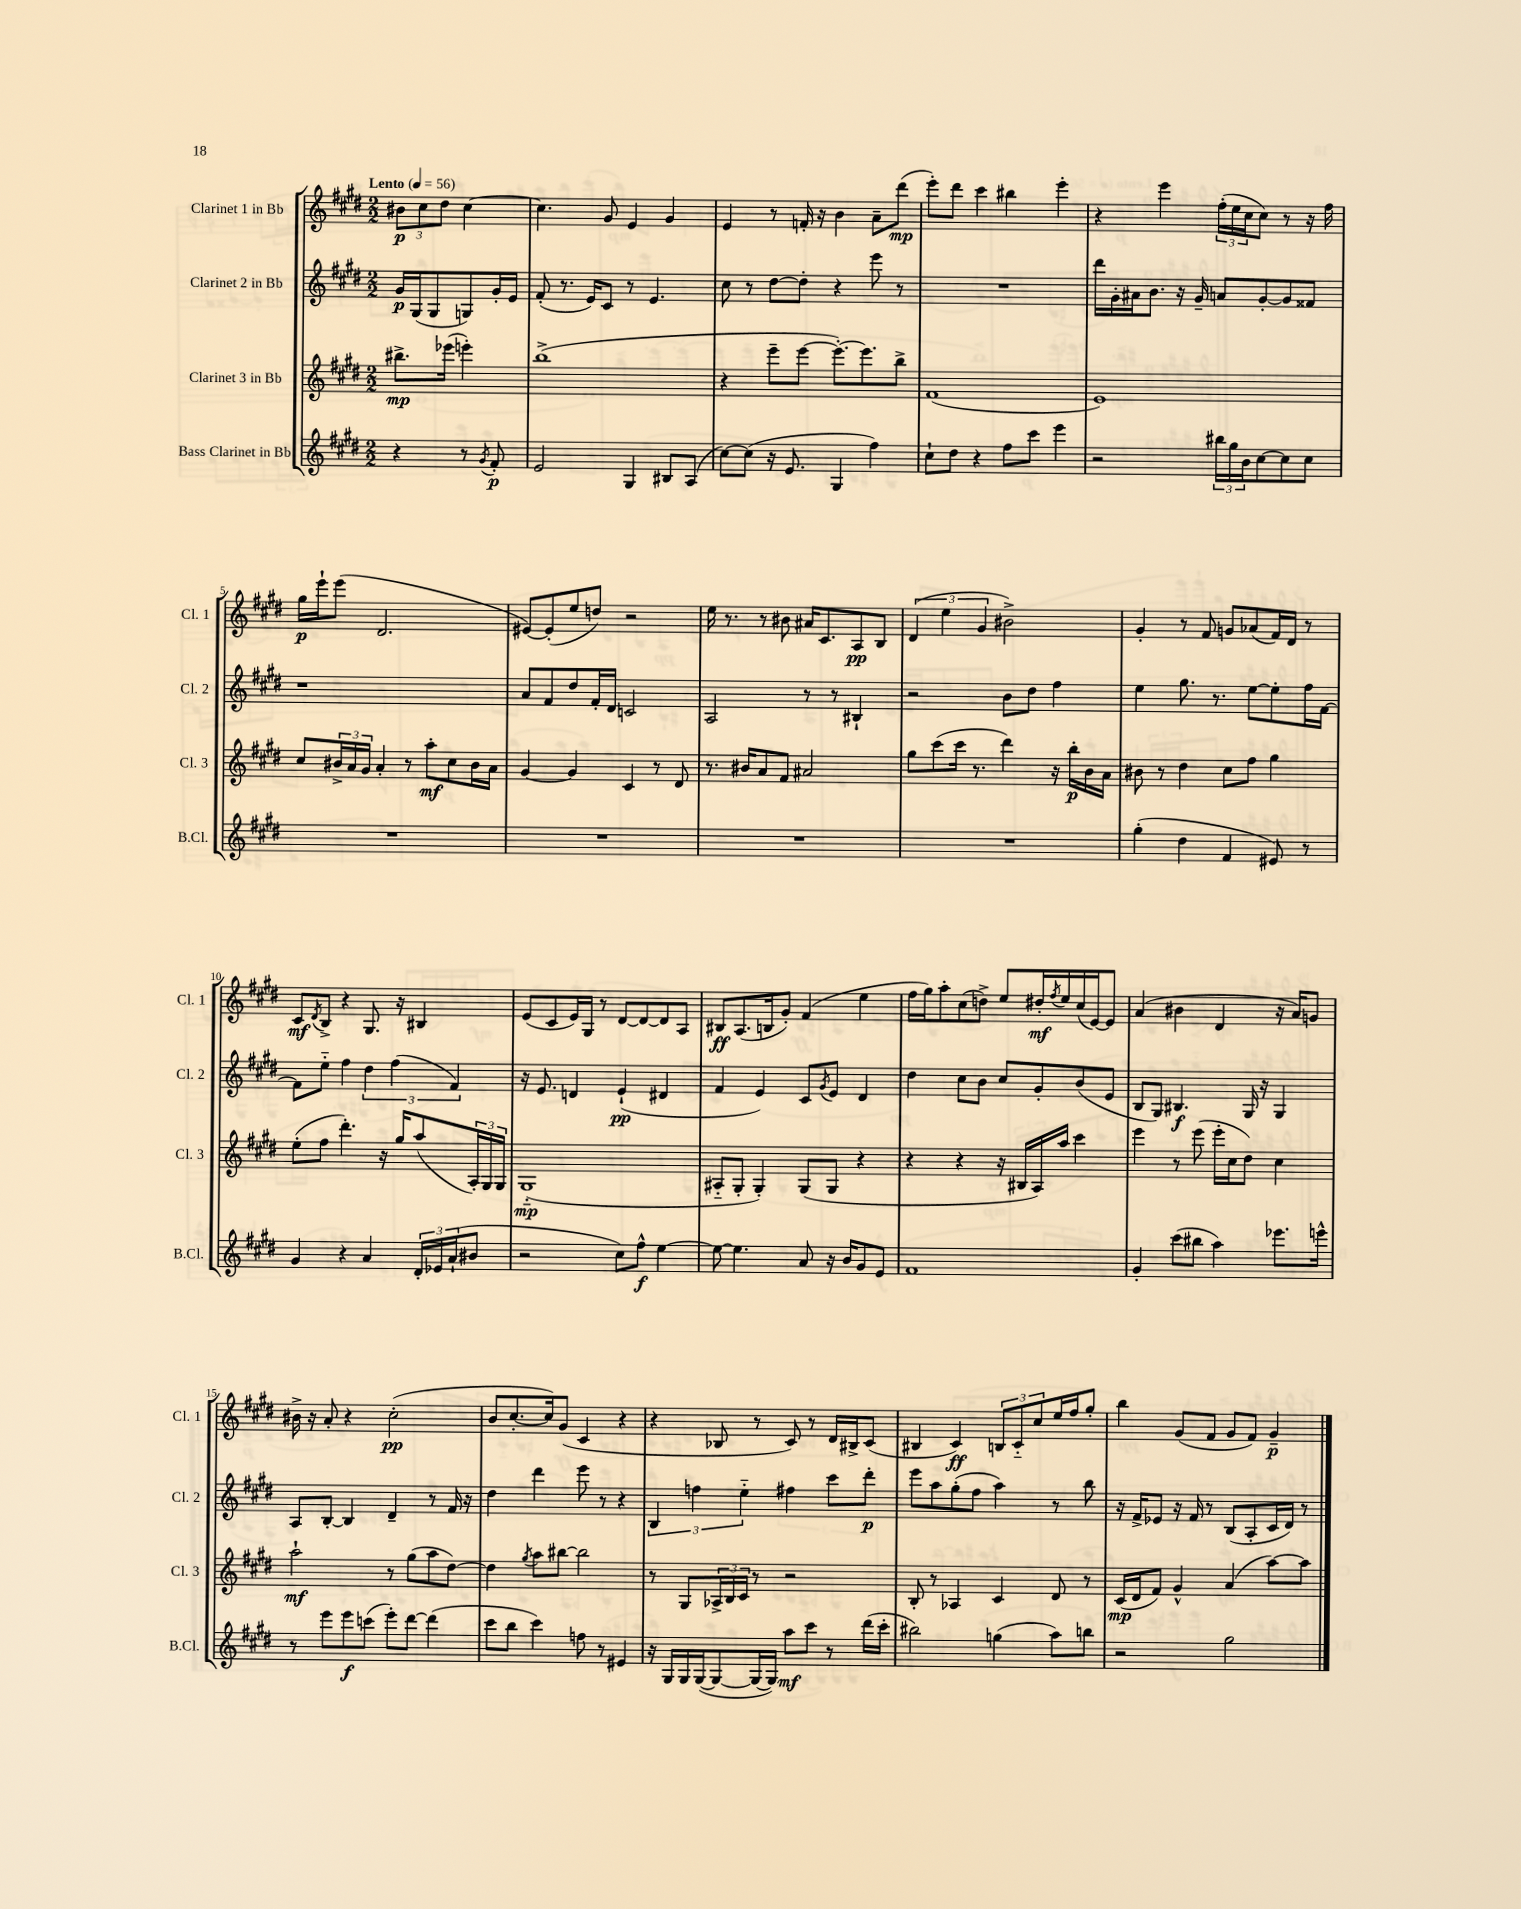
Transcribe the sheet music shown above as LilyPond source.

<<
\new StaffGroup <<
\new Staff = "s0" \with { instrumentName = "Clarinet 1 in Bb" shortInstrumentName = "Cl. 1" } {
    \clef treble \key e \major \numericTimeSignature \time 2/2 \partial 2 \tempo "Lento" 4 = 56
    \tuplet 3/2 { bis'8\p cis''8 dis''8 } cis''4~ |
    cis''4. gis'8 e'4 gis'4 |
    e'4 r8 f'16-. r16 b'4 a'8-- dis'''8\mp( |
    e'''8-.) dis'''8 cis'''4 bis''4 e'''4-. |
    r4 e'''4 \tuplet 3/2 { fis''16-.( e''16 cis''16 } cis''8) r8 r16 fis''16 |
    gis''16\p e'''16-! e'''8( dis'2. |
    eis'8~) eis'8-.( e''8 d''8) r2 |
    e''16 r8. r8 bis'8 ais'16 cis'8. a8\pp b8 |
    \tuplet 3/2 { dis'4( e''4 gis'4 } bis'2->) |
    gis'4-. r8 fis'8 g'8 aes'8( fis'16) dis'16 r8 |
    cis'8\mf \acciaccatura { dis'8 } b8-> r4 gis8. r16 bis4 |
    e'8( cis'8 e'16) gis16 r8 dis'8~ dis'8~ dis'8 a8 |
    bis8\ff a8.( b16 gis'8-.) fis'4( e''4 |
    fis''16 gis''16) a''8-. cis''8( d''8->) e''8 dis''16-.\mf \acciaccatura { fis''8 } e''16 cis''16( e'16~) e'8 |
    a'4( bis'4 dis'4 r16 a'16) g'8 |
    bis'16-> r16 a'8-. r4 cis''2-.\pp( |
    b'8 cis''8.~-. cis''16) gis'8( cis'4 r4 |
    r4 bes8 r8 cis'8) r8 dis'16 bis16-> cis'8( |
    bis4 cis'4\ff) \tuplet 3/2 { b8 cis'8-_ cis''8 } e''16 fis''16 gis''8-. |
    b''4 gis'8( fis'8 gis'8 fis'8) gis'4--\p \bar "|." |
}
\new Staff = "s1" \with { instrumentName = "Clarinet 2 in Bb" shortInstrumentName = "Cl. 2" } {
    \clef treble \key e \major \numericTimeSignature \time 2/2 \partial 2
    gis'16\p gis16( gis8 g8) gis'16-. e'16 |
    fis'8-.( r8. e'16) cis'8 r8 e'4. |
    cis''8 r8 dis''8~ dis''8-. r4 e'''8 r8 |
    R1 |
    dis'''16 gis'16-. ais'16 b'8. r16 gis'16-- a'8 gis'8~-. gis'8 fisis'8 |
    r1 |
    a'8 fis'8 dis''8 fis'16-. dis'16 c'2 |
    a2 r8 r8 bis4-! |
    r2 b'8 dis''8 fis''4 |
    e''4 gis''8. r8. e''8~ e''8-. fis''16 fis'16~ |
    fis'8 e''8-_ fis''4 \tuplet 3/2 { dis''4 fis''4( fis'4) } |
    r16 e'8. d'4 e'4-!\pp( dis'4 |
    fis'4 e'4) cis'8 \acciaccatura { gis'8 } e'8 dis'4 |
    dis''4 cis''8 b'8 cis''8 gis'8-. b'8( e'8 |
    b8 gis8) bis4.\f gis16 r16 gis4 |
    a8 b8~-. b4 dis'4-- r8 fis'16 r16 |
    dis''4 dis'''4 e'''8 r8 r4 |
    \tuplet 3/2 { b4 f''4 e''4-_ } fis''4 cis'''8 dis'''8-.\p |
    e'''8 a''8 gis''8-.( fis''8 a''4) r8 b''8 |
    r16 fis'16-> ees'8 r16 fis'16 r8 b8( a8-. cis'16 dis'16) r8 \bar "|." |
}
\new Staff = "s2" \with { instrumentName = "Clarinet 3 in Bb" shortInstrumentName = "Cl. 3" } {
    \clef treble \key e \major \numericTimeSignature \time 2/2 \partial 2
    bis''8.->\mp ees'''16( e'''4-.) |
    b''1->( |
    r4 e'''8-- e'''8~ e'''8.~-.) e'''8. b''8-> |
    fis'1( |
    e'1) |
    cis''8 \tuplet 3/2 { bis'16-> a'16 gis'16 } a'4-. r8 a''8-.\mf cis''8 bis'16 a'16 |
    gis'4~ gis'4 cis'4 r8 dis'8 |
    r8. bis'16 a'8 fis'8 ais'2 |
    gis''8 cis'''8( cis'''16 r8. dis'''4) r16 b''16-.\p b'16 a'16 |
    bis'8 r8 dis''4 cis''8 fis''8 gis''4 |
    e''8-.( fis''8 dis'''4.-.) r16 gis''16 a''8( \tuplet 3/2 { a16-.) gis16 gis16 } |
    gis1-_\mp( |
    ais8-_ gis8-. gis4-.) gis8( gis8 r4 |
    r4 r4 r16 bis16 a16) a''16 cis'''4 |
    e'''4 r8 e'''8( e'''16-. cis''16 dis''8) cis''4 |
    a''2-!\mf r8 gis''8( a''8 dis''8~) |
    dis''4 \acciaccatura { gis''8 } a''8 bis''8~ bis''2 |
    r8 gis8 \tuplet 3/2 { aes16-> b16 cis'16 } r8 r2 |
    b8-. r8 aes4 cis'4 dis'8 r8 |
    cis'16\mp( dis'16 fis'8) gis'4-^ a'4( a''8~) a''8 \bar "|." |
}
\new Staff = "s3" \with { instrumentName = "Bass Clarinet in Bb" shortInstrumentName = "B.Cl." } {
    \clef treble \key e \major \numericTimeSignature \time 2/2 \partial 2
    r4 r8 \acciaccatura { gis'8 } fis'8-.\p |
    e'2 gis4 bis8 a8( |
    cis''8~) cis''8( r16 e'8. gis4 fis''4) |
    cis''8-! dis''8 r4 fis''8 cis'''8 e'''4 |
    r2 \tuplet 3/2 { bis''16 gis''16 b'16 } cis''8~ cis''8 cis''8 |
    R1 |
    R1 |
    R1 |
    R1 |
    gis''4-.( dis''4 fis'4 eis'8) r8 |
    gis'4 r4 a'4 \tuplet 3/2 { dis'16-. ees'16 a'16-!( } bis'8 |
    r2 cis''8) fis''8-^\f e''4~ |
    e''8~ e''4. a'8 r16 b'16 gis'8 e'8 |
    fis'1 |
    gis'4-. cis'''8( bis''8 a''4) ees'''8. e'''16-^ |
    r8 e'''8 e'''8\f c'''8( e'''8-.) dis'''8~ dis'''4( |
    cis'''8 b''8 cis'''4) f''8 r8 eis'4 |
    r16 gis16 gis16 gis16~( gis8~ gis16~ gis16) a''8\mf cis'''8 r8 dis'''16( cis'''16-. |
    bis''2) g''4( a''8) b''8 |
    r2 gis''2 \bar "|." |
}
>>
>>
